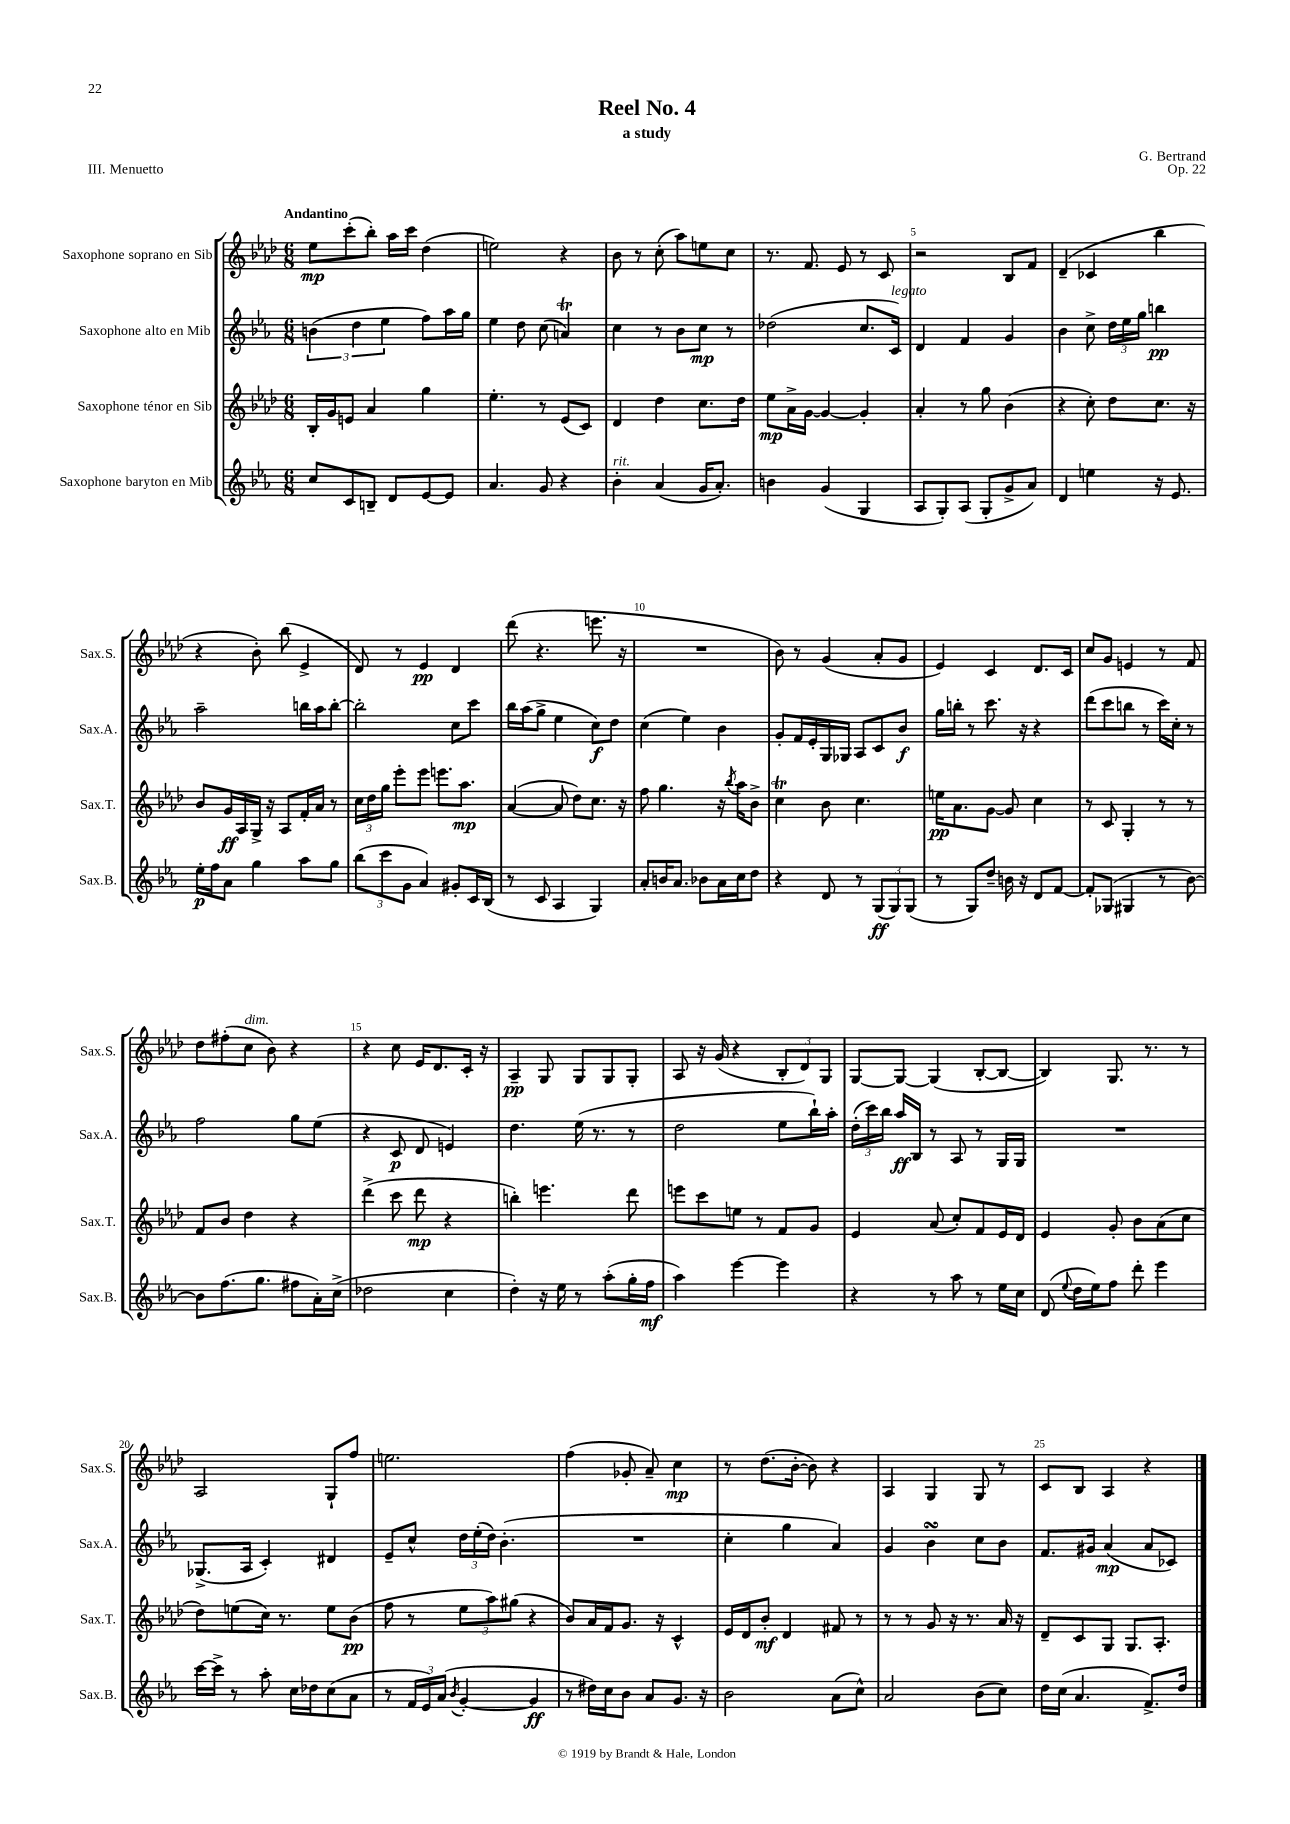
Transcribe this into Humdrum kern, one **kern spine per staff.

**kern	**kern	**kern	**kern
*staff4	*staff3	*staff2	*staff1
*clefG2	*clefG2	*clefG2	*clefG2
*k[b-e-a-]	*k[b-e-a-d-]	*k[b-e-a-]	*k[b-e-a-d-]
*M6/8	*M6/8	*M6/8	*M6/8
8cc	16B-'	(6b	8ee-
.	16g	.	.
8c	8e	.	(8ccc'
.	.	6dd	.
8B~	4a-	.	8bb-')
.	.	6ee-	.
8d	.	.	16aa-
.	.	.	16ccc
[8e-	4gg	8ff)	(4dd-
8e-]	.	16aa-	.
.	.	16gg	.
=	=	=	=
4.a-	4.ee-'	4ee-	2ee)
.	.	8dd	.
8g	8r	(8cc	.
4r	(8e-	4a)	4r
.	8c)	.	.
=	=	=	=
4b-'	4d-	4cc	8b-
.	.	.	8r
(4a-	4dd-	8r	(8cc'
.	.	8b-	8aa-)
16g	8.cc	8cc	8ee
8.a-')	.	.	.
.	.	8r	8cc
.	16dd-	.	.
=	=	=	=
4b	8ee-	(2dd-	8.r
.	16a-^	.	.
.	[16g	.	8.f
(4g	4g_	.	.
.	.	.	8e-
4G	4g']	8.cc	8r
.	.	.	8c
.	.	16c)	.
=	=	=	=
8A-	4a-'	4d	2r
8G')	.	.	.
(8A-	8r	4f	.
8G'	8gg	.	.
8g^	(4b-	4g	8B-
8a-)	.	.	8f
=	=	=	=
4d	4r	4b-	(4d-~
4ee	8cc')	8cc^	4c-
.	8dd-	24dd	.
.	.	24ee-	.
.	.	24gg	.
16r	8.cc	4bb	4bb-
8.e-	.	.	.
.	16r	.	.
=	=	=	=
16ee-'	8b-	2aa-~	4r
16ff	.	.	.
8a-	16g	.	.
.	16A-	.	.
4gg	16G^	.	8b-')
.	16r	.	.
.	8A-	.	(8bb-
8aa-	16f'	16bb	4e-^
.	16a-	16aa-	.
8gg	8r	[8bb'	.
=	=	=	=
(12bb-	24cc	2bb']	8d-)
.	24dd-	.	.
12ccc	24gg	.	.
.	8eee-'	.	8r
12g	.	.	.
4a-)	8eee-	.	4e-
.	8.eee	.	.
8g#'	.	8cc	4d-
.	8.aa-	.	.
16c	.	8ccc	.
(16B-	.	.	.
=	=	=	=
8r	([4a-	16bb-	(8ddd-
.	.	(16aa-	.
8c	.	8gg^	4.r
4A-	8a-]	4ee-	.
.	8dd-)	.	.
4G)	8.cc	8cc)	8.eee
.	.	8dd	.
.	16r	.	16r
=	=	=	=
8a-'	8ff	(4cc	2.r
16b	4.gg	.	.
8.a-	.	.	.
.	.	4ee-)	.
8b-	.	.	.
16a-	16r	4b-	.
.	8qbb-	.	.
16cc	16aa-	.	.
8dd	8b-^	.	.
=	=	=	=
4r	4cc	8g'	8b-)
.	.	16f	8r
.	.	16e-'	.
8d	8b-	16G	(4g
.	.	16G-	.
8r	4.cc	8A-	.
(12G	.	8c	8a-'
12G)	.	.	.
.	.	8b-	8g
(12G	.	.	.
=	=	=	=
8r	16ee	16gg	4e-)
.	8.a-	16bb'	.
8G)	.	8r	.
8dd~	[8g	8.ccc	4c
16b	8g]	.	.
16r	.	16r	.
8d	4cc	4r	8.d-
[8f	.	.	.
.	.	.	16c
=	=	=	=
8f']	8r	(8ddd	8cc
(8G-	8c	8ccc	8g
4G#	4G'	8bb	4e
.	.	8r	.
8r	8r	16ccc)	8r
.	.	16cc'	.
[8b-)	8r	8r	8f
=	=	=	=
8b-]	8f	2ff	8dd-
(8.ff	8b-	.	(8ff#'
.	4dd-	.	8cc
8.gg	.	.	.
.	.	.	8b-)
8ff#	4r	8gg	4r
16a-')	.	(8ee-	.
(16cc^	.	.	.
=	=	=	=
2dd-	(4ddd-^	4r	4r
.	8ccc	8c	8cc
.	8ddd-	8d	16e-
.	.	.	8.d-
4cc	4r	4e)	.
.	.	.	16c'
.	.	.	16r
=	=	=	=
4dd')	4bb')	4.dd	4A-~
16r	4.eee	.	8G
16ee-	.	.	.
8r	.	(16ee-	8G
.	.	8.r	.
(8aa-'	.	.	8G
16gg'	8ddd-	8r	8G'
16ff	.	.	.
=	=	=	=
4aa-)	8eee	2dd	8A-
.	8ccc	.	16r
.	.	.	(16g
[4eee-	8ee	.	4r
.	8r	.	.
4eee-]	8f	8ee-	12B-'
.	.	.	12d-)
.	8g	16bb-`)	.
.	.	.	12G
.	.	16aa-'	.
=	=	=	=
4r	4e-	(24dd'	[8G
.	.	24ccc)	.
.	.	24bb-	.
.	.	16aa-	8G_
.	.	16B-	.
8r	(8a-	8r	(4G]
8aa-	8cc')	8A-	.
8r	8f	8r	[8B-'
16ee-	16e-	16G	8B-_
16cc	16d-	16G	.
=	=	=	=
(8d	4e-	2.r	4B-])
8qqee-	.	.	.
16dd	.	.	.
16ee-)	.	.	.
8ff	8g'	.	8.G
8ddd'	8b-	.	.
.	.	.	8.r
4eee-	(8a-	.	.
.	8cc	.	8r
=	=	=	=
[16ccc	8dd-)	(8.G-^	2A-
16ccc^]	.	.	.
8r	(8ee	.	.
.	.	16A-	.
8aa-'	16cc)	4c')	.
.	8.r	.	.
16cc	.	.	.
16dd-	.	.	.
(8cc	8ee	4d#	8G`
8a-	(8b-	.	8ff
=	=	=	=
8r	8ff	8e-~	2.ee
24f	8r	8cc^^	.
24e-)	.	.	.
(24a-	.	.	.
8qb-	.	.	.
[4g'	12ee-	24dd	.
.	.	(24ee-'	.
.	12aa-)	24dd)	.
.	.	(4.b-'	.
.	(12gg#	.	.
4g]	4r	.	.
=	=	=	=
8r	8b-)	2.r	(4ff
16dd#)	16a-	.	.
16cc	16f	.	.
8b-	8.g	.	8g-'
8a-	.	.	8a-~)
.	16r	.	.
8.g	4c^^	.	4cc
16r	.	.	.
=	=	=	=
2b-	16e-	4cc'	8r
.	16d-	.	.
.	8b-'	.	(8.dd-
.	4d-	4gg	.
.	.	.	[16b-'
.	.	.	8b-])
(8a-	8f#	4a-)	4r
8cc^^)	8r	.	.
=	=	=	=
2a-	8r	4g	4A-
.	8r	.	.
.	8g	4b-	4G
.	16r	.	.
.	8.r	.	.
(8b-	.	8cc	8G
8cc)	16a-	8b-	8r
.	16r	.	.
=	=	=	=
16dd	8d-~	8.f	8c
(16cc	.	.	.
4.a-	8c	.	8B-
.	.	16g#	.
.	8G	(4a-	4A-
.	8.G	.	.
8.f^)	.	8a-	4r
.	8.A-'	.	.
.	.	8c-)	.
16dd	.	.	.
==	==	==	==
*-	*-	*-	*-
